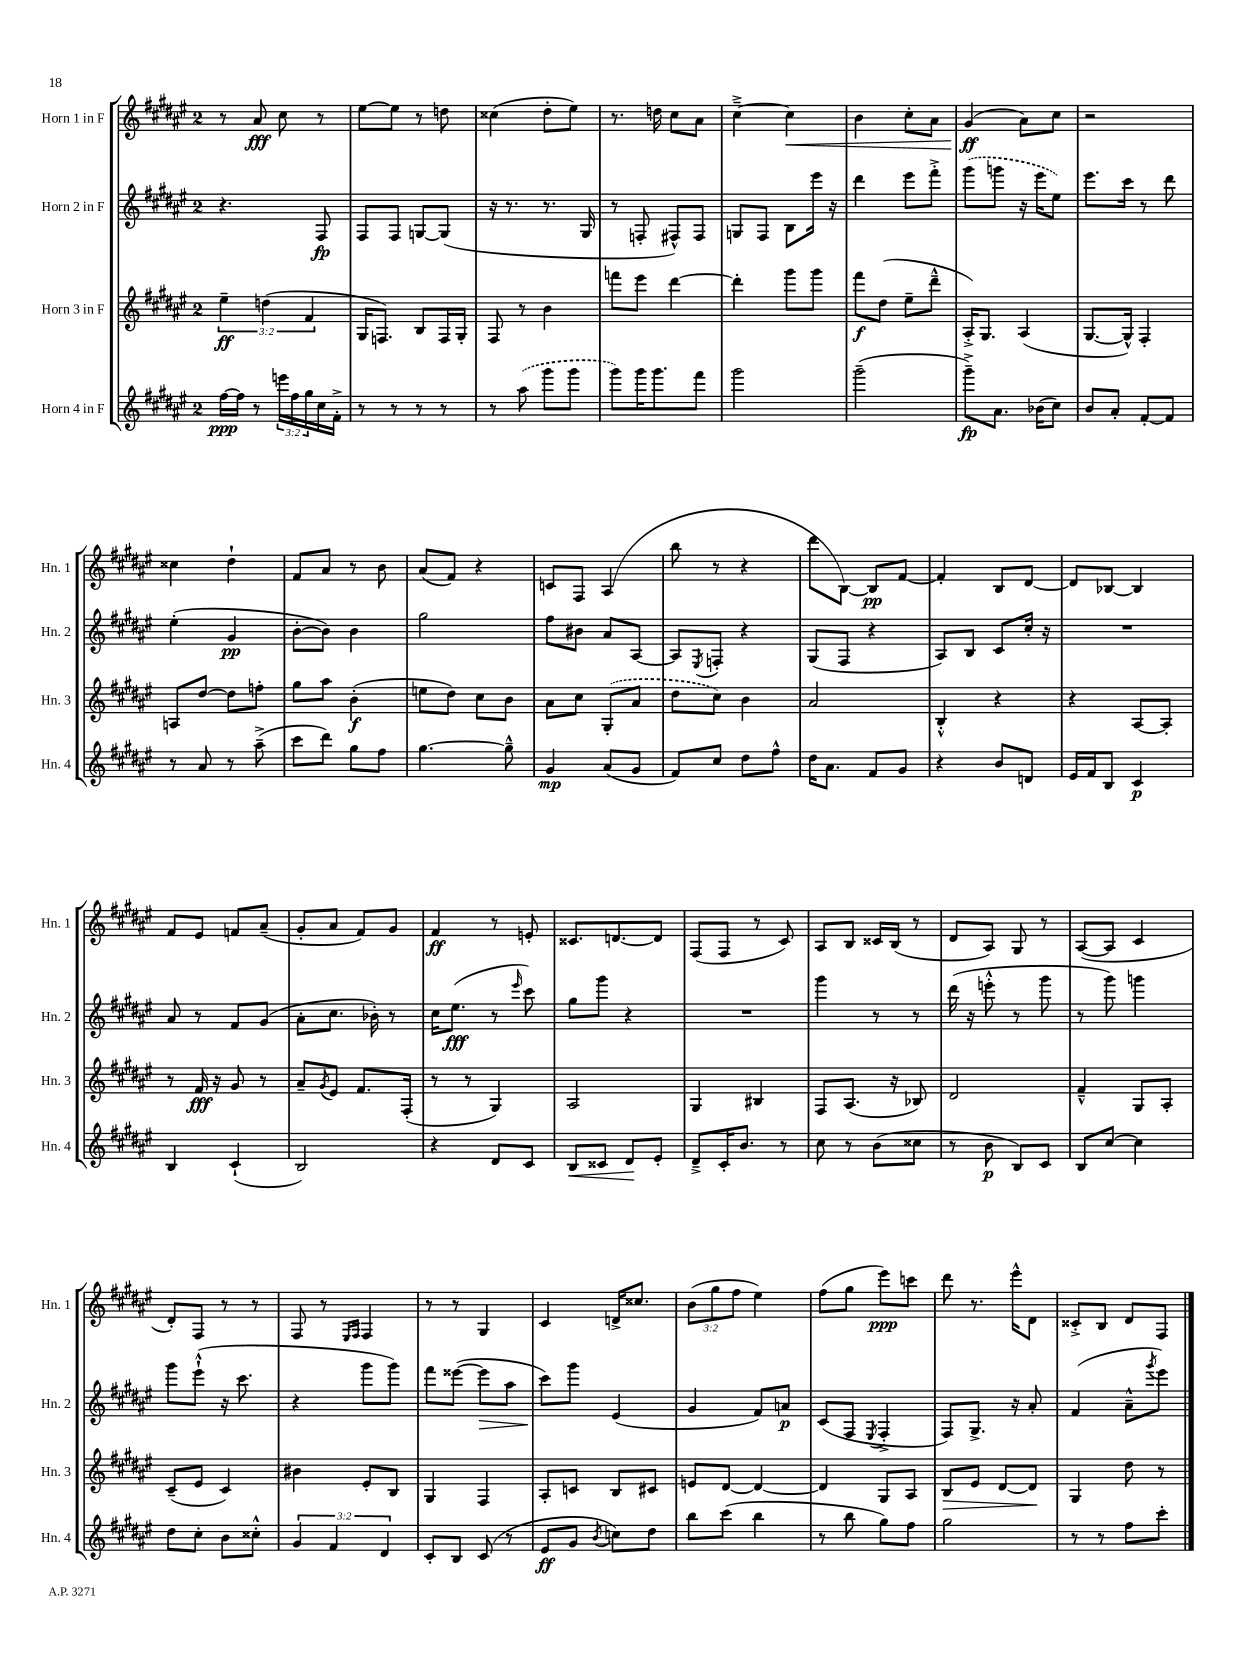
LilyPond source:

<<
\new StaffGroup <<
\new Staff = "s0" \with { instrumentName = "Horn 1 in F" shortInstrumentName = "Hn. 1" } {
    \clef treble \key fis \major \once \override Staff.TimeSignature.style = #'single-digit \time 2/4 \override Staff.TupletNumber.text = #tuplet-number::calc-fraction-text
    r8 ais'8\fff cis''8 r8 |
    eis''8~ eis''8 r8 d''8 |
    cisis''4( dis''8-. eis''8) |
    r8. d''16 cis''8 ais'8 |
    cis''4~---> cis''4\< |
    b'4 cis''8-. ais'8 |
    gis'4\ff\!( ais'8) cis''8 |
    r2 |
    cisis''4 dis''4-! |
    fis'8 ais'8 r8 b'8 |
    ais'8( fis'8) r4 |
    c'8 fis8 ais4( |
    b''8 r8 r4 |
    dis'''8 b8~) b8\pp fis'8~ |
    fis'4-. b8 dis'8~ |
    dis'8 bes8~ bes4 |
    fis'8 eis'8 f'8 ais'8--( |
    gis'8-. ais'8 fis'8) gis'8 |
    fis'4\ff r8 e'8-. |
    cisis'8. d'8.~ d'8 |
    fis8( fis8 r8 cis'8) |
    ais8 b8 cisis'16 b16( r8 |
    dis'8 ais8) gis8 r8 |
    ais8~( ais8 cis'4 |
    dis'8-.) fis8 r8 r8 |
    fis8 r8 \grace { eis16 fis16 } fis4 |
    r8 r8 gis4 |
    cis'4 d'16-> cisis''8. |
    \tuplet 3/2 { b'8( gis''8 fis''8 } eis''4) |
    fis''8( gis''8 eis'''8\ppp) c'''8 |
    dis'''8 r8. eis'''16-^ dis'8 |
    cisis'8-.-> b8 dis'8 fis8 \bar "|." |
}
\new Staff = "s1" \with { instrumentName = "Horn 2 in F" shortInstrumentName = "Hn. 2" } {
    \clef treble \key fis \major \once \override Staff.TimeSignature.style = #'single-digit \time 2/4
    r4. fis8\fp |
    fis8 fis8 g8~ g8( |
    r16 r8. r8. gis16 |
    r8 f8-. fis8-^) fis8 |
    g8 fis8 b8 eis'''16 r16 |
    dis'''4 eis'''8 fis'''8-.-> |
    \once \slurDashed gis'''8( g'''8 r16 eis'''16 eis''8) |
    eis'''8. cis'''16 r8 dis'''8 |
    eis''4-.( gis'4\pp |
    b'8~-. b'8) b'4 |
    gis''2 |
    fis''8 bis'8 ais'8 ais8~ |
    ais8 \acciaccatura { eis8 } f8-. r4 |
    gis8( fis8 r4 |
    ais8) b8 cis'8 cis''16-. r16 |
    R2 |
    ais'8 r8 fis'8 gis'8( |
    ais'8-. cis''8. bes'16-.) r8 |
    cis''16 eis''8.\fff( r8 \grace { eis'''16 } cis'''8) |
    gis''8 gis'''8 r4 |
    R2 |
    gis'''4 r8 r8 |
    dis'''16( r16 e'''8-.-^ r8 gis'''8 |
    r8 gis'''8) g'''4 |
    gis'''8 eis'''8-!-^( r16 cis'''8. |
    r4 gis'''8 gis'''8) |
    fis'''8 eisis'''8~( eisis'''8\> ais''8 |
    cis'''8\!) gis'''8 eis'4( |
    gis'4 fis'8) a'8\p |
    cis'8( fis8 \acciaccatura { eis8 } fis4-.-> |
    fis8) gis8.-> r16 ais'8-. |
    fis'4( ais'8---^ \acciaccatura { gis'''8 } eis'''8) \bar "|." |
}
\new Staff = "s2" \with { instrumentName = "Horn 3 in F" shortInstrumentName = "Hn. 3" } {
    \clef treble \key fis \major \once \override Staff.TimeSignature.style = #'single-digit \time 2/4 \override Staff.TupletNumber.text = #tuplet-number::calc-fraction-text
    \tuplet 3/2 { eis''4--\ff d''4( fis'4 } |
    gis16 f8.) b8 f16 gis16-. |
    fis8 r8 b'4 |
    f'''8 eis'''8 dis'''4~ |
    dis'''4-. gis'''8 gis'''8 |
    fis'''8\f dis''8( eis''8-- dis'''8---^ |
    ais16-.->) gis8. ais4( |
    gis8.~ gis16-^) fis4-. |
    a8 dis''8~ dis''8 f''8-. |
    gis''8 ais''8 b'4-.\f( |
    e''8 dis''8) cis''8 b'8 |
    ais'8 cis''8 \once \slurDashed gis8-.( ais'8 |
    dis''8 cis''8) b'4 |
    ais'2 |
    b4-.-^ r4 |
    r4 ais8~ ais8-. |
    r8 fis'16\fff r16 gis'8 r8 |
    ais'8-- \acciaccatura { gis'8 } eis'8 fis'8. fis16-.( |
    r8 r8 gis4) |
    ais2 |
    gis4 bis4 |
    fis8 ais8.( r16 bes8) |
    dis'2 |
    fis'4---^ gis8 ais8-. |
    cis'8--( eis'8 cis'4) |
    bis'4 eis'8-. b8 |
    gis4 fis4 |
    ais8-. c'8 b8 cis'8 |
    e'8 dis'8~ dis'4~ |
    dis'4 gis8 ais8 |
    b8\> eis'8 dis'8~ dis'8\! |
    gis4 dis''8 r8 \bar "|." |
}
\new Staff = "s3" \with { instrumentName = "Horn 4 in F" shortInstrumentName = "Hn. 4" } {
    \clef treble \key fis \major \once \override Staff.TimeSignature.style = #'single-digit \time 2/4 \override Staff.TupletNumber.text = #tuplet-number::calc-fraction-text
    fis''16~\ppp fis''16 r8 \tuplet 3/2 { e'''16 fis''16 gis''16 } cis''16 fis'16-.-> |
    r8 r8 r8 r8 |
    r8 \once \slurDashed ais''8( gis'''8 gis'''8 |
    gis'''8) gis'''16 gis'''8. fis'''8 |
    gis'''2 |
    gis'''2--( |
    gis'''8--->\fp) ais'8. bes'16( cis''8) |
    b'8 ais'8-. fis'8~-. fis'8 |
    r8 ais'8 r8 ais''8--->( |
    cis'''8 dis'''8) gis''8 fis''8 |
    gis''4.~ gis''8---^ |
    gis'4\mp ais'8( gis'8 |
    fis'8) cis''8 dis''8 fis''8-^ |
    dis''16 ais'8. fis'8 gis'8 |
    r4 b'8 d'8 |
    eis'16 fis'16 b8 cis'4\p |
    b4 cis'4-!( |
    b2) |
    r4 dis'8 cis'8 |
    b8\< cisis'8 dis'8\! eis'8-. |
    dis'8---> cis'16-. b'8. r8 |
    cis''8 r8 b'8( cisis''8 |
    r8 b'8\p b8) cis'8 |
    b8 cis''8~ cis''4 |
    dis''8 cis''8-. b'8 cisis''8-.-^ |
    \tuplet 3/2 { gis'4 fis'4 dis'4 } |
    cis'8-. b8 cis'8( r8 |
    eis'8\ff gis'8 \acciaccatura { b'8 } c''8) dis''8 |
    b''8 cis'''8( b''4 |
    r8 b''8 gis''8) fis''8 |
    gis''2 |
    r8 r8 fis''8 cis'''8-. \bar "|." |
}
>>
>>
\layout { \context { \Score \remove "Bar_number_engraver" } }
